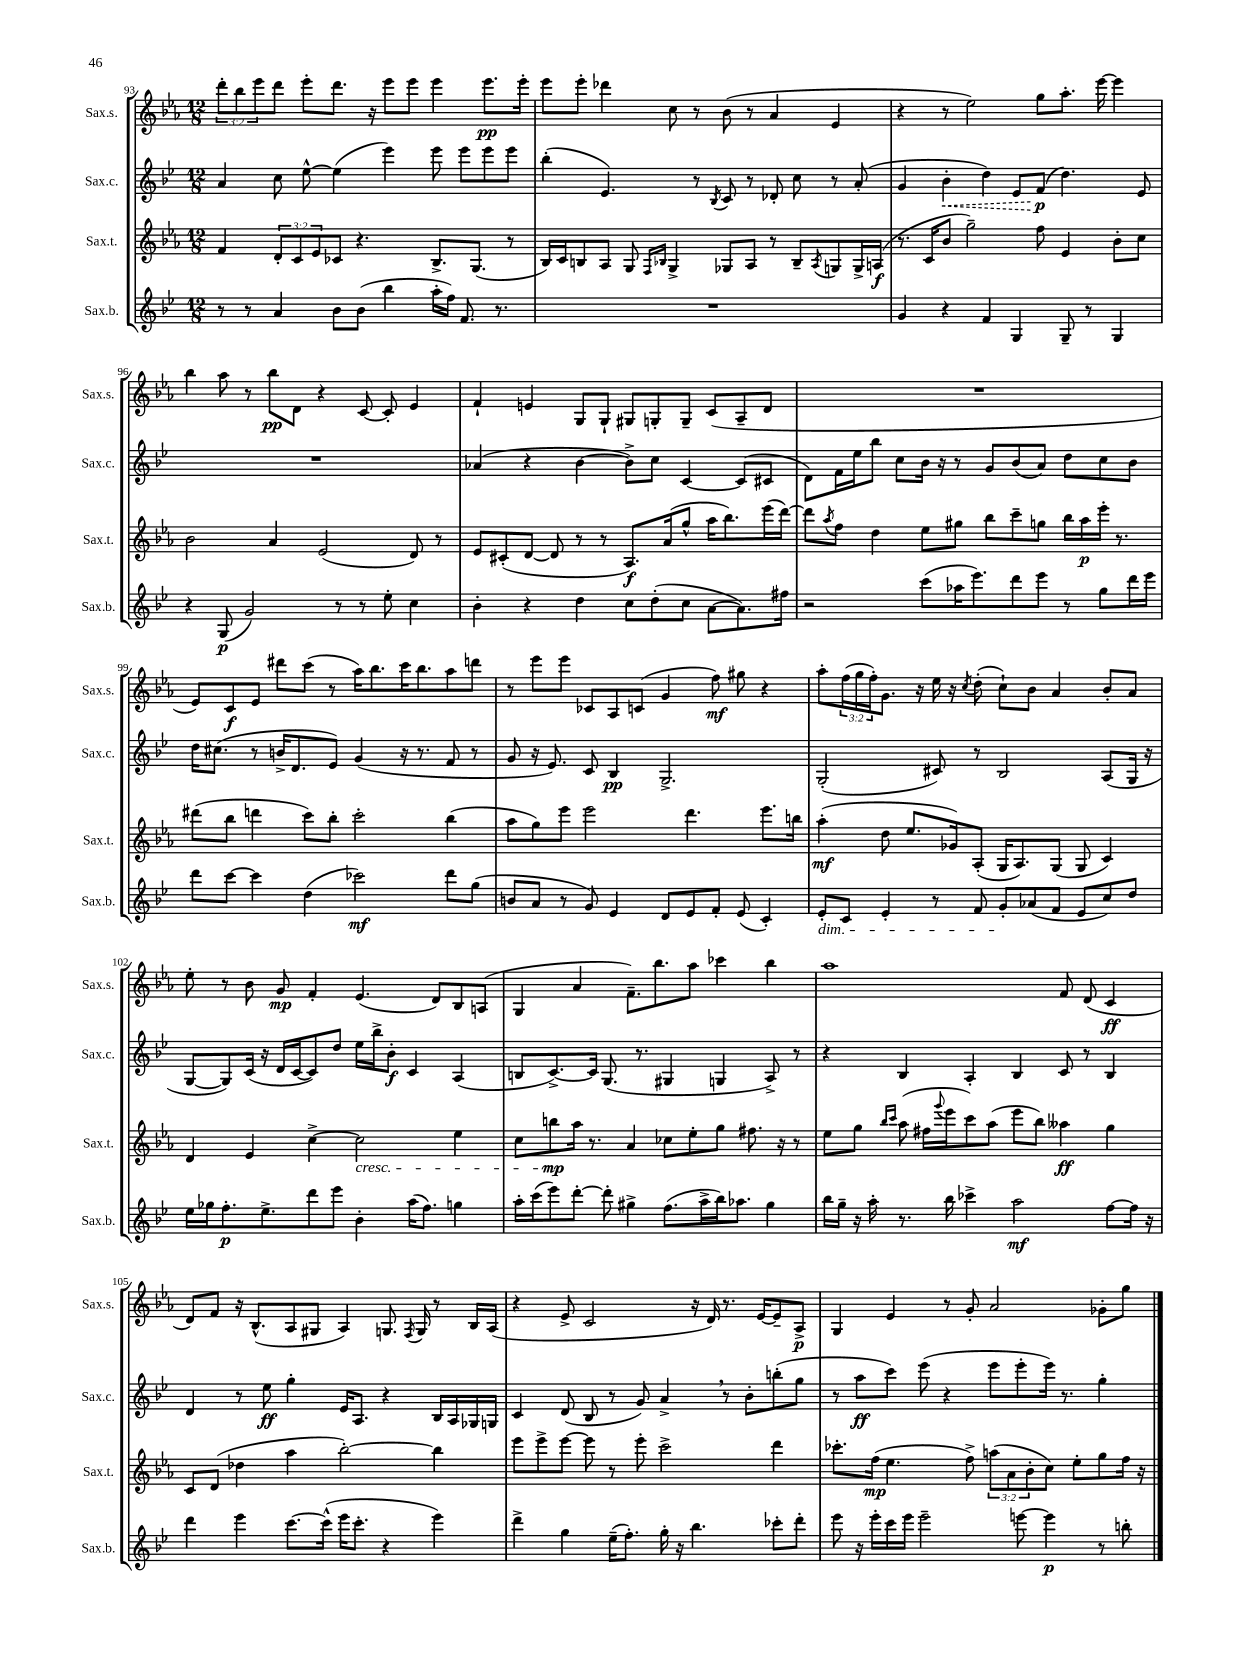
<<
\new StaffGroup <<
\new Staff = "s0" \with { instrumentName = "Sax.s." shortInstrumentName = "Sax.s." } {
    \clef treble \key ees \major \numericTimeSignature \time 12/8 \override Staff.TupletNumber.text = #tuplet-number::calc-fraction-text
    \tuplet 3/2 { d'''8-. bes''8 ees'''8 } d'''8 ees'''8-. d'''8. r16 ees'''8 ees'''8 ees'''4 ees'''8.\pp ees'''16-. |
    ees'''8 ees'''8-. des'''4 c''8 r8 bes'8( r8 aes'4 ees'4 |
    r4 r8 ees''2) g''8 aes''8.-. ees'''16~ ees'''4 |
    bes''4 aes''8 r8 bes''8\pp d'8 r4 c'8~ c'8-. ees'4 |
    f'4-! e'4 g8 g8-! gis8 g8-. g8-- c'8( aes8-- d'8 |
    R1. |
    ees'8) c'8\f ees'8 dis'''8 c'''8( r8 aes''16) bes''8. c'''16 bes''8. aes''8 d'''8 |
    r8 ees'''8 ees'''8 ces'8 aes8 c'8( g'4 f''8\mf) gis''8 r4 |
    aes''8-. \tuplet 3/2 { f''16( g''16 f''16-.) } g'8. r16 ees''16 r16 \acciaccatura { c''8 } d''8-.( c''8-!) bes'8 aes'4 bes'8-. aes'8 |
    ees''8-. r8 bes'8 g'8\mp f'4-. ees'4.( d'8) bes8 a8( |
    g4 aes'4 f'8.--) bes''8. aes''8 ces'''4 bes''4 |
    aes''1 f'8 d'8( c'4\ff |
    d'8) f'8 r16 bes8.-^( aes8 gis8 aes4) g8. \acciaccatura { f8 } g16 r8 bes16 aes16( |
    r4 ees'8-> c'2 r16 d'16) r8. ees'16~ ees'8-- aes8->\p |
    g4 ees'4 r8 g'8-. aes'2 ges'8-. g''8 \bar "|." |
}
\new Staff = "s1" \with { instrumentName = "Sax.c." shortInstrumentName = "Sax.c." } {
    \clef treble \key bes \major \numericTimeSignature \time 12/8
    a'4 c''8 ees''8~-^ ees''4( ees'''4) ees'''8 ees'''8 ees'''8 ees'''8 |
    bes''4-.( ees'4.) r8 \acciaccatura { bes8 } c'8 r8 des'8-. c''8 r8 a'8-.( |
    g'4 \once \override Hairpin.style = #'dashed-line bes'4-.\< d''4) ees'8 f'8\p\!( d''4.) ees'8 |
    R1. |
    aes'4( r4 bes'4~ bes'8->) c''8 c'4~ c'8( cis'8 |
    d'8) f'16 ees''16 bes''8 c''8 bes'16 r16 r8 g'8 bes'8( a'8) d''8 c''8 bes'8 |
    d''16 cis''8.( r8 b'16-> d'8. ees'8) g'4( r16 r8. f'8 r8 |
    g'8 r16 ees'8.) c'8 bes4\pp g2.-> |
    g2-.( cis'8) r8 bes2 a8( g16 r16 |
    g8~ g8) c'16( r16 d'16 c'16~ c'8) d''8 ees''16 bes''16-> bes'8-.\f c'4 a4( |
    b8 c'8.~->) c'16 g8.( r8. gis4 g4 a8->) r8 |
    r4 bes4 a4-. bes4 c'8 r8 bes4 |
    d'4 r8 ees''8\ff g''4-. ees'16 a8. r4 bes16 a16 ges16 g16 |
    c'4 d'8( bes8 r8 g'8) a'4-> \breathe r8 bes'8-. b''8-.( g''8 |
    r8 a''8\ff c'''8) ees'''8( r4 ees'''8 ees'''8-. ees'''16) r8. g''4-. \bar "|." |
}
\new Staff = "s2" \with { instrumentName = "Sax.t." shortInstrumentName = "Sax.t." } {
    \clef treble \key ees \major \numericTimeSignature \time 12/8 \override Staff.TupletNumber.text = #tuplet-number::calc-fraction-text
    f'4 \tuplet 3/2 { d'8-. c'8 ees'8 } ces'8 r4. bes8.-> g8.( r8 |
    bes16) c'16 b8 aes8 g8 \grace { f16 bes16 } g4-> ges8 aes8 r8 bes8-- \acciaccatura { aes8 } g8 g16-> a16\f( |
    r8. c'16 bes'8 g''2--) f''8 ees'4 bes'8-. c''8 |
    bes'2 aes'4 ees'2( d'8) r8 |
    ees'8 cis'8-.( d'8~ d'8 r8 r8 aes8.\f) aes'16( g''8-^ aes''16 bes''8.) ees'''16( d'''16~) |
    d'''8 \acciaccatura { aes''8 } f''8 d''4 ees''8 gis''8 bes''8 c'''8-- g''8 bes''16 aes''16\p ees'''16-. r8. |
    dis'''8( bes''8 d'''4 c'''8) bes''8-. c'''2-. bes''4( |
    aes''8 g''8) ees'''8 ees'''2 d'''4. ees'''8. b''16 |
    aes''4-.\mf( d''8 ees''8. ges'16) aes8-.( g16 aes8.) g8( g8 c'4) |
    d'4 ees'4 c''4~-> c''2\cresc ees''4 |
    c''8 b''8\mp\! aes''16 r8. aes'4 ces''8 ees''8-. g''8 fis''8. r16 r8 |
    ees''8 g''8 \grace { bes''16 c'''16 } aes''8( fis''16 \appoggiatura { g'''8 } ees'''16 c'''8) aes''8( ees'''8 bes''8) aeses''4\ff g''4 |
    c'8 d'8( des''4 aes''4 bes''2~-.) bes''4 |
    ees'''8 ees'''8-> ees'''8~ ees'''8 r8 ees'''8-. c'''2-> d'''4 |
    ces'''8.-. f''16\mp( ees''4. f''8->) \tuplet 3/2 { a''8( aes'8 bes'8-. } c''8) ees''8-. g''8 f''16 r16 \bar "|." |
}
\new Staff = "s3" \with { instrumentName = "Sax.b." shortInstrumentName = "Sax.b." } {
    \clef treble \key bes \major \numericTimeSignature \time 12/8
    r8 r8 a'4 bes'8 bes'8( bes''4 a''16-. f''16) f'8. r8. |
    R1. |
    g'4 r4 f'4 g4 g8-- r8 g4 |
    r4 g8\p( g'2) r8 r8 ees''8-. c''4 |
    bes'4-. r4 d''4 c''8 d''8-.( c''8 a'8~ a'8.) fis''16 |
    r2 c'''8( aes''16 ees'''8.) d'''8 ees'''8 r8 g''8 d'''16 ees'''16 |
    d'''8 c'''8~ c'''4 d''4( ces'''2\mf) d'''8 g''8( |
    b'8 a'8 r8 g'8) ees'4 d'8 ees'8 f'8-. ees'8( c'4-.) |
    ees'8-.\dim c'8 ees'4-. r8 f'8 g'8-.\! aes'8( f'8 ees'8 c''8) d''8 |
    ees''16 ges''16 f''8.-.\p ees''8.-> d'''8 ees'''8 bes'4-. a''16( f''8.) g''4 |
    a''16-. c'''16( ees'''8) d'''8~-. d'''8-. gis''4-> f''8.( a''16-> bes''16) aes''8. gis''4 |
    bes''16 g''16-- r16 a''16-. r8. bes''16 ces'''4-> a''2\mf f''8~ f''16 r16 |
    d'''4 ees'''4 c'''8.~ c'''16-^( ees'''16 c'''8.-. r4 ees'''4) |
    d'''4-> g''4 ees''16--( f''8.-.) g''16-. r16 bes''4. ces'''8-. d'''8-. |
    ees'''8 r16 ees'''16-. c'''16 ees'''16 ees'''2-- e'''8~ e'''4\p r8 b''8-. \bar "|." |
}
>>
>>
\layout { \context { \Score currentBarNumber = #93 } }
